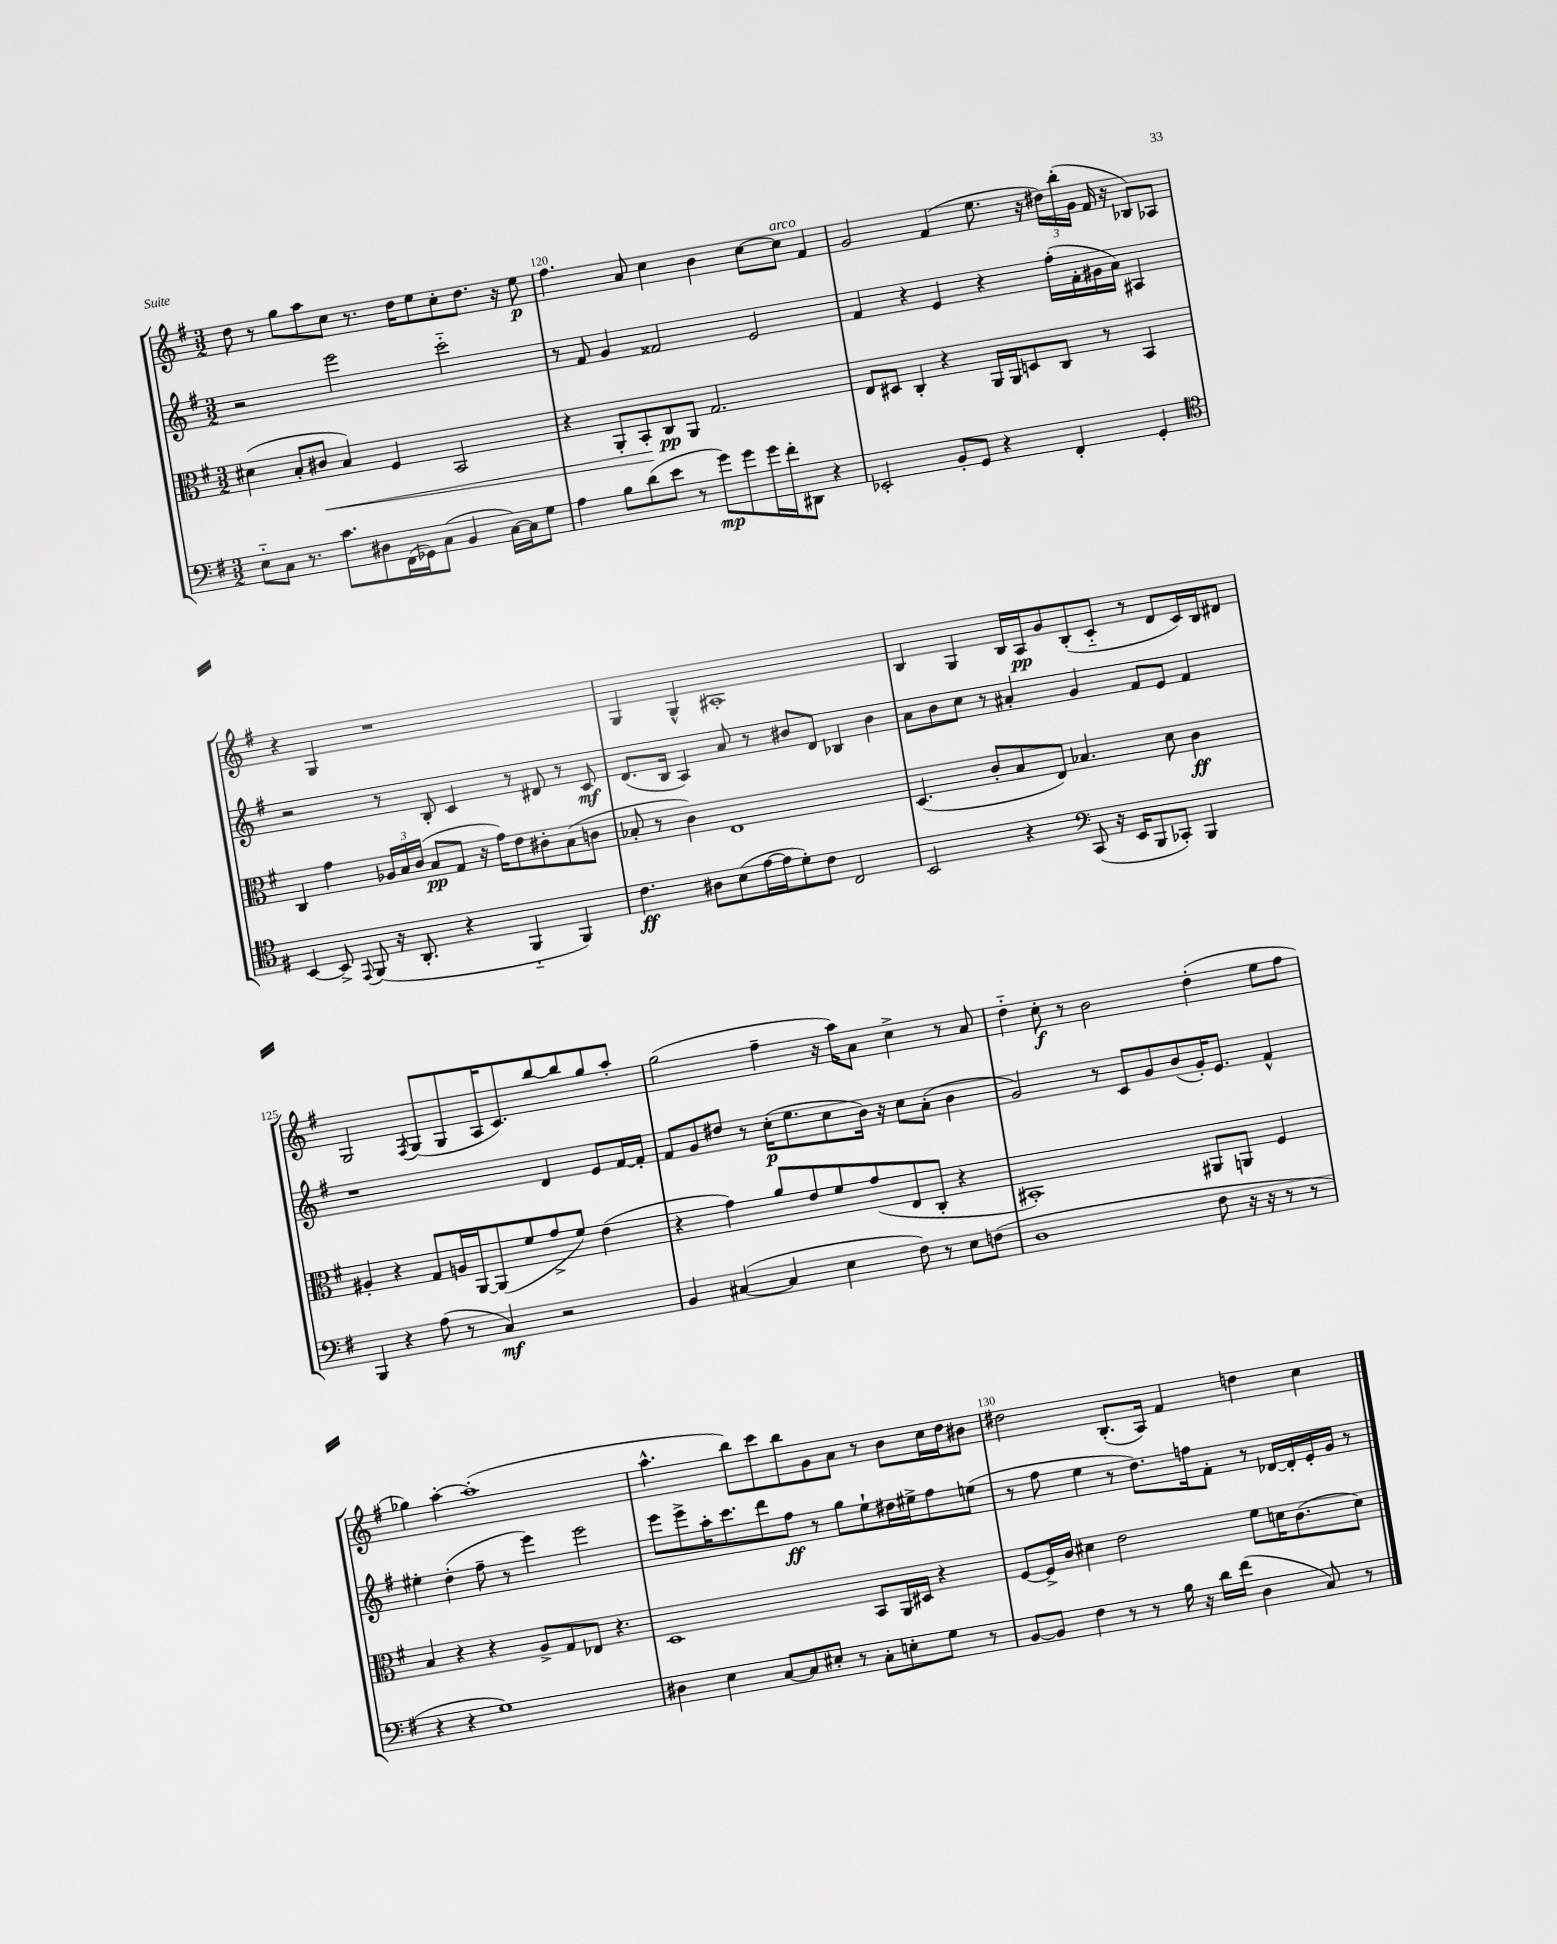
<<
\new StaffGroup <<
\new Staff = "s0" {
    \clef treble \key g \major \numericTimeSignature \time 3/2
    \autoBeamOff d''8 r8 g''8[ a''8 c''8] r8. d''16[ e''8 c''8-. d''8.] r16 e''8\p |
    fis''4. a'8 c''4 b'4 c''8[~ c''8]^\markup { \italic "arco" } fis'4 |
    g'2 fis'4( e''8. r16 \tuplet 3/2 { dis''16[) b''16-.( g'16] } fis'16 r16 bes8[) aes8] |
    r4 g4 r1 |
    g4 g4-^ ais1-. |
    b4 g4 b16[ a16\pp g'8 b8-.( c'8]-_ r8 d'8[ c'16) b16 dis'8] |
    g2 \acciaccatura { fis8 } g8[( g8 a16 c'8.) b''8~ b''8 g''8 a''8]-. |
    g''2( fis''4-- r16 a''16[) a'8] c''4-> r8 a'8 |
    d''4-_ c''8-.\f r8 b'2 d''4-.( e''8[ fis''8] |
    ges''4) a''4~-. a''1-.( |
    a''4.-^ b''8[) c'''8 b''8 g'8 a'8] r8 b'8[ c''16 d''16 bis'8] |
    dis''2 b8.[-.( a16]) fis'4 d''4 c''4 \bar "|." |
}
\new Staff = "s1" {
    \clef treble \key g \major \numericTimeSignature \time 3/2
    \autoBeamOff r2 e'''2 c'''2-_ |
    r8 fis'8 g'4 fisis'2 e'2 |
    fis'4 r4 e'4 r4 fis''16[-.( fis'16-. gis'16 a'16]) ais4 |
    r2 r8 b8-. c'4 r8 dis'8 r8 c'8\mf |
    d'8.[( b16] a4) a'8 r8 bis'8[ d'8] bes4 bis'4 |
    a'8[ b'8 c''8] r8 ais'4-. g'4 fis'8[ e'8] fis'4 |
    r1 d'4 e'8[ fis'16~ fis'16]-. |
    fis'8[ g'8 dis''8] r8 c''16[-.\p( e''8. c''8 b'16]) r16 c''8[ a'8]-.( b'4 |
    g'2) r8 c'8[ g'8 b'8( g'16-.) e'8.] fis'4-^ |
    eis''4-. d''4-.( fis''8-- r8 e'''4) e'''2 |
    e'''8[ e'''8-> a''16-. c'''8. d'''8 fis''8]\ff r8 g''8[ e''8-! dis''16 eis''16-> fis''8 e''8]( |
    r8 fis''8 e''4 r8 d''8.[) f''16 fis'8]-. r8 des'16[~ des'16-. e'16-. g'16] r8 \bar "|." |
}
\new Staff = "s2" {
    \clef alto \key g \major \numericTimeSignature \time 3/2
    \autoBeamOff dis'4( b8[-. cis'8]\< b4) fis4 b,2 |
    r4 a,8[-. b,8-.\! c8\pp a,8] g2. |
    e8[ dis8] c4-. r4 a,16[ a,16 d8 c8] r8 b,4 |
    c4 g'4 \tuplet 3/2 { aes16[ b16 c'16]( } b8[\pp g8] r16 g'16[) e'8 cis'8-. b8( c'8] |
    bes8-. r8 c'4) e1 |
    d4.( c'8[-. b8 e8]) bes4. d'8 c'4\ff |
    ais4-. r4 g8[ a16 a,16~ a,8( fis'8 g'8-> fis'8]) e'4( |
    r4 g'4) a'8[ e'8 fis'8 g'8( e8 c8]-. r4 |
    bis,1-.) ais,8[ a,8] fis4 |
    b4 r4 r4 a8[-> g8 ees8] r4. |
    d1 b,8[ a,16 dis16] r4 |
    fis8[~ fis16-> c'16] dis'4 e'2 fis'8[ d'16 c'8.( d'8]) \bar "|." |
}
\new Staff = "s3" {
    \clef bass \key g \major \numericTimeSignature \time 3/2
    \autoBeamOff e8[-_ c8] r8. c'8.[ dis8 fis,16( ges,16) c8]( b,4 c16[~) c16 g8] |
    a4 b8[ d'8( e'8] r8 g'8[\mp) g'8 g'16 fis'16-. dis,8] r4 |
    ees,2-. b,8[-. g,8] r4 fis,4-. g,4-. |
    \clef tenor b,4~ b,8-> \appoggiatura { e,8 } fis,8( r16 a,8.-. r4 fis,4-_ fis,4) |
    c'4.\ff ais8[ b8( e'16~ e'16 d'8-.) c'8] c2 |
    b,2 r4 \clef bass c,8( r16 e,16[ b,,8 ces,8]-.) b,,4 |
    b,,4 r4 a8( r8 c4\mf) r2 |
    b,4 cis4~( cis4 e4 fis8) r8 e8[ f8]( |
    d1 fis8 r16 r16 r8 r8 |
    r4 r4 g1) |
    dis4 e4 c8[~ c8 eis8]-. r8 c8[-. e8-. g8] r8 |
    b,8[~ b,8] fis4 r8 r8 b16 r16 d'16[ fis'16]( d4 c8) r8 \bar "|." |
}
>>
>>
\layout { \context { \Score currentBarNumber = #119 \override BarNumber.break-visibility = ##(#f #t #t) barNumberVisibility = #(every-nth-bar-number-visible 5) } }
